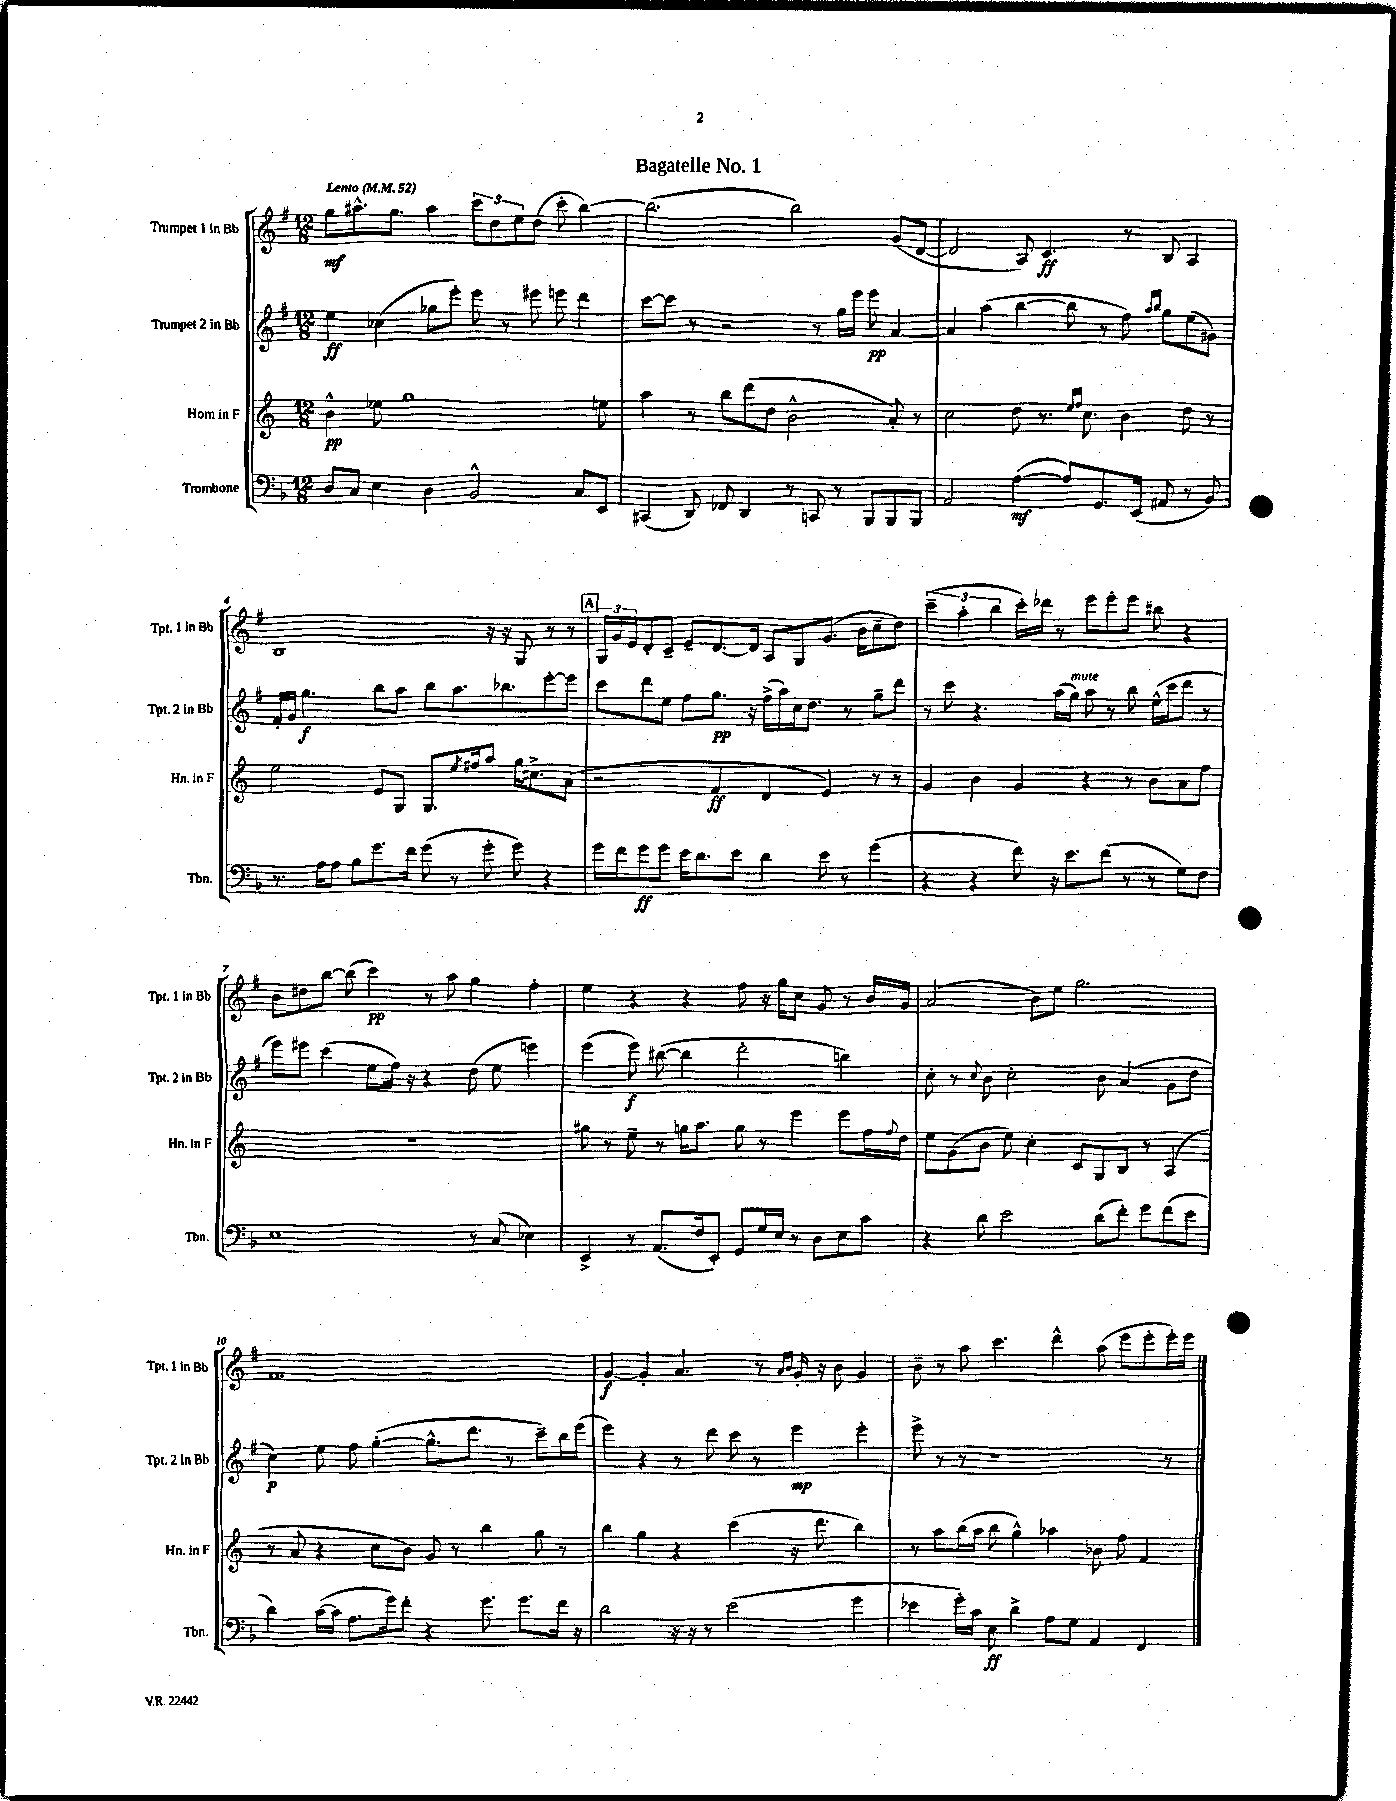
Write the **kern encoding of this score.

**kern	**dynam	**kern	**dynam	**kern	**dynam	**kern	**dynam
*part4	*part4	*part3	*part3	*part2	*part2	*part1	*part1
*staff4	*staff4	*staff3	*staff3	*staff2	*staff2	*staff1	*staff1
*I"Trombone	*	*I"Horn in F	*	*I"Trumpet 2 in Bb	*	*I"Trumpet 1 in Bb	*
*I'Tbn.	*	*I'Hn. in F	*	*I'Tpt. 2 in Bb	*	*I'Tpt. 1 in Bb	*
*clefF4	*	*clefG2	*	*clefG2	*	*clefG2	*
*k[b-]	*	*k[]	*	*k[f#]	*	*k[f#]	*
*M12/8	*	*M12/8	*	*M12/8	*	*M12/8	*
*MM52	*	*MM52	*	*MM52	*	*MM52	*
=1	=1	=1	=1	=1	=1	=1	=1
!	!	!	!	!	!	!LO:TX:a:B:t=Lento	!
8D/L	.	4b^^\	pp	4ee\	ff	8gg\L	mf
8C/J	.	.	.	.	.	8.aa#X^^\	.
4E\	.	8ee-X\	.	(4cc-X\	.	.	.
.	.	.	.	.	.	8.gg\J	.
.	.	1gg	.	.	.	.	.
4D\	.	.	.	8gg-X\L	.	4aa#\	.
.	.	.	.	8eee'\J)	.	.	.
2BB-^^/	.	.	.	8eee\	.	12ccc\L	.
.	.	.	.	.	.	12dd\	.
.	.	.	.	8r	.	.	.
.	.	.	.	.	.	12ee\	.
.	.	.	.	8eee#X\	.	(8dd\J	.
.	.	.	.	8eeen\	.	8ccc'\	.
8C/L	.	.	.	4ddd\	.	[4bb\)	.
8EE/J	.	8een\	.	.	.	.	.
=2	=2	=2	=2	=2	=2	=2	=2
(4CC#X/	.	4aa\	.	[8ccc\L	.	(2.bb\]	.
.	.	.	.	8ccc\J]	.	.	.
8DD/)	.	8r	.	8r	.	.	.
8FF-X/	.	8bb\L	.	2r	.	.	.
4DD/	.	(8ddd\	.	.	.	.	.
.	.	8dd\J	.	.	.	.	.
8r	.	2b^^\	.	.	.	2bb\)	.
8CCn/	.	.	.	8r	.	.	.
8r	.	.	.	16gg\LL	.	.	.
.	.	.	.	16eee\JJ	.	.	.
8BBB-/L	.	.	.	8eee\	pp	.	.
8BBB-/	.	8a'/)	.	[4a/	.	(8g/L	.
8BBB-/J	.	8r	.	.	.	[8d/J	.
=3	=3	=3	=3	=3	=3	=3	=3
2AA/	.	2cc\	.	4a/]	.	2d/]	.
.	.	.	.	(4aa\	.	.	.
([4A\	mf	8dd\	.	[4bb\	.	8A/)	.
.	.	8.r	.	.	.	4.c/	ff
8A/L])	.	.	.	8bb\]	.	.	.
.	.	16qqee/LL	.	.	.	.	.
.	.	16qqff/JJ	.	.	.	.	.
.	.	8.cc\	.	.	.	.	.
8.GG/	.	.	.	8r	.	.	.
.	.	4b\	.	8ff#\)	.	8r	.
(16EE/Jk	.	.	.	.	.	.	.
.	.	.	.	16qqaa/LL	.	.	.
.	.	.	.	16qqbb/JJ	.	.	.
8AA#X/	.	.	.	8gg\L	.	8B/	.
8r	.	8dd\	.	(8ee\	.	4A/	.
8BB-/)	.	8r	.	8g#X\J)	.	.	.
!!LO:LB:g=z
=4	=4	=4	=4	=4	=4	=4	=4
8.r	.	2ee\	.	16f#'/LL	.	1B	.
.	.	.	.	16g/JJ	.	.	.
.	.	.	.	4.gg\	f	.	.
16A\KL	.	.	.	.	.	.	.
8A\J	.	.	.	.	.	.	.
8B-\L	.	.	.	.	.	.	.
8.g\	.	8e/L	.	8bb\L	.	.	.
.	.	8G/J	.	8aa\J	.	.	.
16f\Jk	.	.	.	.	.	.	.
(8g\	.	8.G/L	.	8bb\L	.	.	.
8r	.	.	.	8.aa\	.	.	.
.	.	8qee/	.	.	.	.	.
.	.	16ff#X/k	.	.	.	.	.
8g'\	.	8aa/J	.	.	.	16r	.
.	.	.	.	8.bb-X\	.	16r	.
8g\)	.	16gg\KL	.	.	.	8G/	.
.	.	8.cc#X^\	.	.	.	.	.
4r	.	.	.	[8eee'\	.	8r	.
.	.	(8a\J	.	8eee\J]	.	8r	.
!!LO:REH:place=s1:t=A
=5	=5	=5	=5	=5	=5	=5	=5
16g\LL	.	2r	.	8ccc\L	.	24G/LL	.
.	.	.	.	.	.	24g/	.
16f\J	.	.	.	.	.	.	.
.	.	.	.	.	.	24e/J	.
8g\	ff	.	.	8ddd\	.	8d'/	.
8g\J	.	.	.	8ee\J	.	8c~/J	.
16e\KL	.	.	.	8ff#\L	.	8e~/L	.
8.d\	.	.	.	.	.	.	.
.	.	4f/	ff	8.gg\J	pp	[8.d/	.
8e\J	.	.	.	.	.	.	.
.	.	.	.	16r	.	16d/Jk]	.
4d\	.	4d/	.	(16ff#^\LL	.	8A/L	.
.	.	.	.	16aa\)	.	.	.
.	.	.	.	16cc\J	.	8G/	.
.	.	.	.	8.dd\J	.	.	.
8e\	.	4e/)	.	.	.	(8.g/J	.
8r	.	.	.	8r	.	.	.
.	.	.	.	.	.	16b\KL	.
(4g\	.	8r	.	8gg~\L	.	8cc~\	.
.	.	8r	.	8ddd\J	.	8dd\J)	.
=6	=6	=6	=6	=6	=6	=6	=6
4r	.	4g/	.	8r	.	(6ccc~\	.
.	.	.	.	8ccc\	.	.	.
.	.	.	.	.	.	6aa'\	.
4r	.	4b\	.	4.r	.	.	.
.	.	.	.	.	.	6bb\	.
8f\)	.	4g/	.	.	.	16ccc'\LL)	.
.	.	.	.	.	.	16ddd-X\JJ	.
16r	.	.	.	(16aa\LL	.	8r	.
!	!	!	!	!LO:TX:a:i:t=mute	!	!	!
8.e\L	.	.	.	16gg\JJ)	.	.	.
.	.	4r	.	8aa\	.	8eee\L	.
(8f\J	.	.	.	8r	.	8eee'\	.
8r	.	8r	.	8bb\	.	8eee\J	.
8r	.	8b\L	.	(16ee^^\LL	.	8bb#X\	.
.	.	.	.	16ccc\J	.	.	.
8G\L)	.	8a\	.	8ddd\J	.	4r	.
8F\J	.	8ff\J	.	8r	.	.	.
!!LO:LB:g=z
=7	=7	=7	=7	=7	=7	=7	=7
1E	.	1.r	.	8eee\L)	.	8b\L	.
.	.	.	.	8eee#X\J	.	8dd#X\	.
.	.	.	.	(4ccc\	.	[8bb\J	.
.	.	.	.	.	.	(8bb\]	.
.	.	.	.	8ee\L	.	4ccc\)	pp
.	.	.	.	16ff#\Jk)	.	.	.
.	.	.	.	16r	.	.	.
.	.	.	.	4r	.	8r	.
.	.	.	.	.	.	8aa\	.
8r	.	.	.	(8dd\	.	4gg\	.
(8C/	.	.	.	8ee\	.	.	.
4E-X\)	.	.	.	4eeen\)	.	4ff#'\	.
=8	=8	=8	=8	=8	=8	=8	=8
4EE^/	.	8gg#X\	.	(4eee\	.	4ee\	.
.	.	8r	.	.	.	.	.
8r	.	8ee~\	.	8eee\)	f	4r	.
(8.AA/L	.	8r	.	([8bb#X\	.	.	.
.	.	16ggn\KL	.	4bb#\]	.	4r	.
16F/k	.	8.aa\J	.	.	.	.	.
8EE'/J)	.	.	.	.	.	.	.
8GG/L	.	8gg\	.	2ddd'\	.	8ff#\	.
16G/L	.	8r	.	.	.	16r	.
16E/JJ	.	.	.	.	.	16gg\KL	.
8r	.	4eee\	.	.	.	8cc\J	.
8D\L	.	.	.	.	.	8g/	.
8E\	.	8eee\L	.	4bbn\)	.	8r	.
8c\J	.	16ff\L	.	.	.	16b/LL	.
.	.	8qqff/	.	.	.	.	.
.	.	16dd\JJ	.	.	.	16g/JJ	.
=9	=9	=9	=9	=9	=9	=9	=9
4r	.	8ee\L	.	8cc'\	.	(2a/	.
.	.	(8g\	.	8r	.	.	.
.	.	.	.	8qqcc/	.	.	.
8d\	.	8b\J	.	8b\	.	.	.
2e\	.	8ee\)	.	2cc'\	.	.	.
.	.	4cc'\	.	.	.	8b\L)	.
.	.	.	.	.	.	8ee\J	.
.	.	8c/L	.	.	.	2.gg\	.
(8d\L	.	8G/	.	8b\	.	.	.
8f'\J)	.	8B/J	.	(4a/	.	.	.
8g\L	.	8r	.	.	.	.	.
(8f\	.	(4A/	.	8g\L	.	.	.
8e\J	.	.	.	8dd\J	.	.	.
!!LO:LB:g=z
=10	=10	=10	=10	=10	=10	=10	=10
4d\)	.	8r	.	4cc\)	p	1.f#	.
.	.	8a/	.	.	.	.	.
([16c\LL	.	4r	.	8ee\	.	.	.
16c\JJ]	.	.	.	.	.	.	.
8.A\L	.	.	.	8ff#\	.	.	.
.	.	8cc\L	.	([4gg'\	.	.	.
16g\k)	.	.	.	.	.	.	.
8f'\J	.	8b\J)	.	.	.	.	.
4r	.	8g/	.	8.gg^^\L]	.	.	.
.	.	8r	.	.	.	.	.
.	.	.	.	8.ddd\J	.	.	.
8.g\	.	4bb\	.	.	.	.	.
.	.	.	.	8r	.	.	.
8.g\L	.	.	.	.	.	.	.
.	.	8gg\	.	8ccc~\L)	.	.	.
16f\Jk	.	8r	.	16bb\L	.	.	.
16r	.	.	.	(16eee\JJ	.	.	.
=11	=11	=11	=11	=11	=11	=11	=11
2d\	.	4bb\	.	4eee\)	.	[4g/	f
.	.	4gg\	.	4r	.	4g'/]	.
16r	.	4r	.	8r	.	4.a/	.
16r	.	.	.	.	.	.	.
8r	.	.	.	8ddd\	.	.	.
(2e\	.	(4ccc\	.	8ccc\	.	.	.
.	.	.	.	8r	.	8r	.
.	.	.	.	.	.	16qqa/LL	.
.	.	.	.	.	.	16qqb/JJ	.
.	.	16r	.	4eee\	mp	16g'/	.
.	.	8.ddd\	.	.	.	16r	.
.	.	.	.	.	.	8b\	.
4g\	.	4bb\)	.	4eee'\	.	4g/	.
=12	=12	=12	=12	=12	=12	=12	=12
4e-X\	.	8r	.	8eee^\	.	8b~\	.
.	.	8aa\L	.	8r	.	8r	.
16g'\LL)	.	(16bb\L	.	8r	.	8aa\	.
16c\JJ	.	16aa\JJ	.	.	.	.	.
8E\	ff	8bb\	.	1r	.	4.ccc\	.
4d^\	.	4gg^^\)	.	.	.	.	.
8A\L	.	4aa-X\	.	.	.	4ddd^^\	.
8G\J	.	.	.	.	.	.	.
4AA/	.	8b-X\	.	.	.	(8aa\	.
.	.	8ff\	.	.	.	8eee\L	.
4FF/	.	4f/	.	.	.	8eee'\	.
.	.	.	.	8r	.	16eee'\L)	.
.	.	.	.	.	.	16eee\JJ	.
==	==	==	==	==	==	==	==
*-	*-	*-	*-	*-	*-	*-	*-
